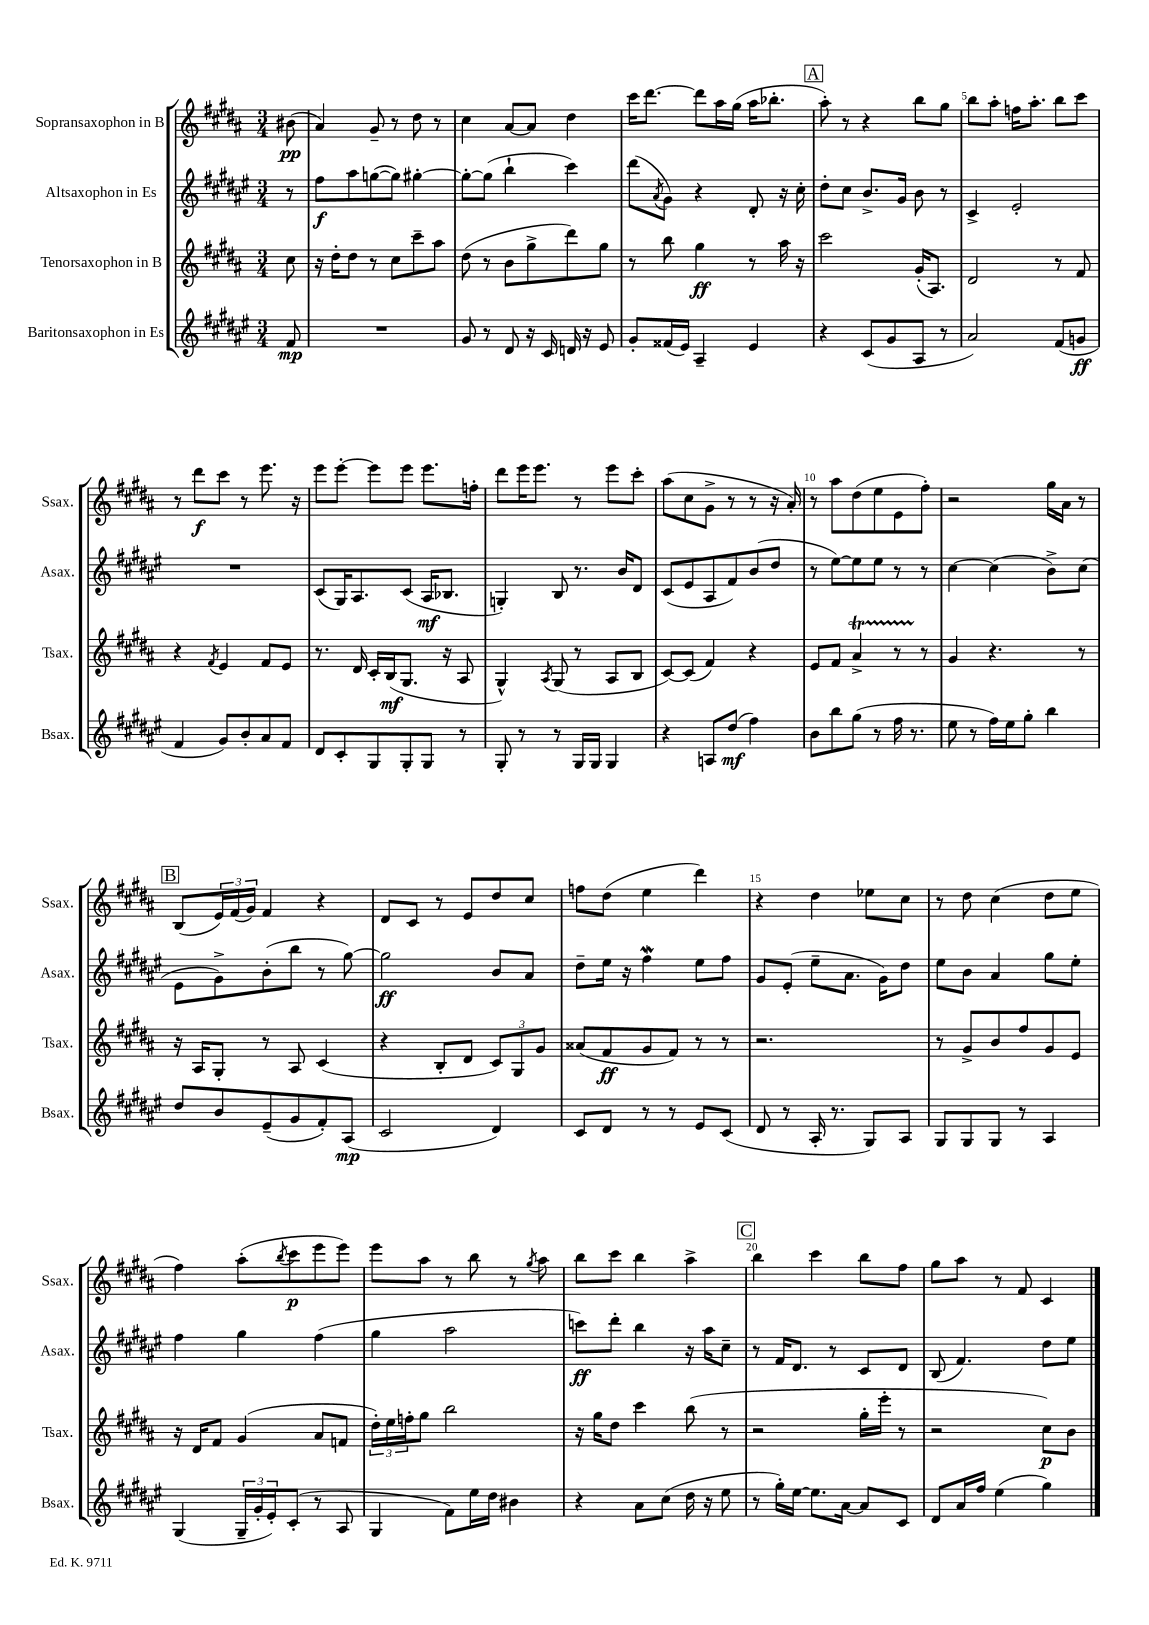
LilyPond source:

<<
\new StaffGroup <<
\new Staff = "s0" \with { instrumentName = "Sopransaxophon in B" shortInstrumentName = "Ssax." } {
    \clef treble \key b \major \numericTimeSignature \time 3/4 \partial 8
    bis'8\pp( |
    ais'4) gis'8-- r8 dis''8 r8 |
    cis''4 ais'8~ ais'8 dis''4 |
    cis'''16 dis'''8.~ dis'''8 ais''16 gis''16( ais''16 bes''8.-. |
    \mark \markup { \box "A" } ais''8-.) r8 r4 b''8 gis''8 |
    b''8 ais''8-. f''16 ais''8.-. b''8 cis'''8 |
    r8 dis'''8\f cis'''8 r8 e'''8. r16 |
    e'''8 e'''8~-. e'''8 e'''8 e'''8. f''16-. |
    dis'''8 e'''16 e'''8. r8 e'''8 cis'''8-. |
    ais''8( cis''8 gis'8-> r8 r8 r16 ais'16-.) |
    r8 ais''8 dis''8( e''8 e'8 fis''8-.) |
    r2 gis''16 ais'16 r8 |
    \mark \markup { \box "B" } b8( \tuplet 3/2 { e'16) fis'16( gis'16) } fis'4 r4 |
    dis'8 cis'8 r8 e'8 dis''8 cis''8 |
    f''8 dis''8( e''4 dis'''4) |
    r4 dis''4 ees''8 cis''8 |
    r8 dis''8 cis''4( dis''8 e''8 |
    fis''4) ais''8-.( \acciaccatura { b''8 } cis'''8\p e'''8 e'''8) |
    e'''8 ais''8 r8 b''8 r8 \acciaccatura { gis''8 } ais''8 |
    b''8 cis'''8 b''4 ais''4-> |
    \mark \markup { \box "C" } b''4 cis'''4 b''8 fis''8 |
    gis''8 ais''8 r8 fis'8 cis'4 \bar "|." |
}
\new Staff = "s1" \with { instrumentName = "Altsaxophon in Es" shortInstrumentName = "Asax." } {
    \clef treble \key fis \major \numericTimeSignature \time 3/4 \partial 8
    r8 |
    fis''8\f ais''8 g''8~( g''8) gis''4~-. |
    gis''8~-. gis''8( b''4-! cis'''4) |
    dis'''8( \acciaccatura { ais'8 } gis'8) r4 dis'8-. r16 cis''16-. |
    \mark \markup { \box "A" } dis''8-. cis''8 b'8.-> gis'16 b'8 r8 |
    cis'4-> eis'2-. |
    R2. |
    cis'8( gis16) ais8. cis'8( ais16\mf bes8. |
    g4-.) b8 r8. b'16 dis'8 |
    cis'8( eis'8 ais8 fis'8) b'8( dis''8 |
    r8 eis''8~) eis''8 eis''8 r8 r8 |
    cis''4~ cis''4( b'8->) cis''8( |
    \mark \markup { \box "B" } eis'8 gis'8->) b'8-.( b''8 r8 gis''8~) |
    gis''2\ff b'8 ais'8 |
    dis''8-- eis''16 r16 fis''4\mordent eis''8 fis''8 |
    gis'8 eis'8-.( eis''8-- ais'8. gis'16) dis''8 |
    eis''8 b'8 ais'4 gis''8 eis''8-. |
    fis''4 gis''4 fis''4( |
    gis''4 ais''2 |
    c'''8\ff) dis'''8-. b''4 r16 ais''16 cis''8-- |
    \mark \markup { \box "C" } r8 fis'16 dis'8. r8 cis'8 dis'8 |
    b8( fis'4.) dis''8 eis''8 \bar "|." |
}
\new Staff = "s2" \with { instrumentName = "Tenorsaxophon in B" shortInstrumentName = "Tsax." } {
    \clef treble \key b \major \numericTimeSignature \time 3/4 \partial 8
    cis''8 |
    r16 dis''16-. dis''8 r8 cis''8 cis'''8-- ais''8 |
    dis''8( r8 b'8 gis''8-> dis'''8) gis''8 |
    r8 b''8 gis''4\ff r8 ais''16 r16 |
    \mark \markup { \box "A" } cis'''2 gis'16-.( ais8.) |
    dis'2 r8 fis'8 |
    r4 \acciaccatura { fis'8 } e'4 fis'8 e'8 |
    r8. dis'16 cis'16-. b16\mf( gis8. r16 ais8 |
    gis4-^) \acciaccatura { ais8 } gis8( r8 ais8 b8 |
    cis'8~) cis'8( fis'4) r4 |
    e'8 fis'8 ais'4->\startTrillSpan r8 r8\stopTrillSpan |
    gis'4 r4. r8 |
    \mark \markup { \box "B" } r16 ais16 gis8-. r8 ais8 cis'4( |
    r4 b8-. dis'8 \tuplet 3/2 { cis'8) gis8 gis'8 } |
    aisis'8( fis'8\ff gis'8 fis'8) r8 r8 |
    r2. |
    r8 gis'8-> b'8 fis''8 gis'8 e'8 |
    r16 dis'16 fis'8 gis'4( ais'8 f'8 |
    \tuplet 3/2 { dis''16-.) e''16 f''16-. } gis''8 b''2 |
    r16 gis''16 dis''8 cis'''4 b''8( r8 |
    \mark \markup { \box "C" } r2 gis''16-. e'''16-. r8 |
    r2 cis''8\p) b'8 \bar "|." |
}
\new Staff = "s3" \with { instrumentName = "Baritonsaxophon in Es" shortInstrumentName = "Bsax." } {
    \clef treble \key fis \major \numericTimeSignature \time 3/4 \partial 8
    fis'8\mp |
    R2. |
    gis'8 r8 dis'8 r16 cis'16 d'16 r16 eis'8 |
    gis'8-. fisis'16( eis'16) ais4-- eis'4 |
    \mark \markup { \box "A" } r4 cis'8( gis'8 ais8 r8 |
    ais'2) fis'8( g'8\ff |
    fis'4 gis'8) b'8-. ais'8 fis'8 |
    dis'8 cis'8-. gis8 gis8-. gis8 r8 |
    gis8-. r8 r8 gis16 gis16 gis4 |
    r4 a8 dis''8\mf( fis''4) |
    b'8 b''8 gis''8( r8 fis''16 r8. |
    eis''8 r8 fis''16) eis''16 gis''8-. b''4 |
    \mark \markup { \box "B" } dis''8 b'8 eis'8--( gis'8 fis'8-.) ais8\mp( |
    cis'2 dis'4) |
    cis'8 dis'8 r8 r8 eis'8 cis'8( |
    dis'8 r8 ais16-. r8. gis8) ais8 |
    gis8 gis8 gis8 r8 ais4 |
    gis4( \tuplet 3/2 { gis16-- gis'16-. eis'16-.) } cis'8-.( r8 ais8 |
    gis4 fis'8) eis''16 dis''16 bis'4 |
    r4 ais'8 cis''8( dis''16 r16 eis''8 |
    \mark \markup { \box "C" } r8 gis''16-.) eis''16~ eis''8. ais'16~ ais'8 cis'8 |
    dis'8 ais'16 fis''16 eis''4( gis''4) \bar "|." |
}
>>
>>
\layout { \context { \Score \override BarNumber.break-visibility = ##(#f #t #t) barNumberVisibility = #(every-nth-bar-number-visible 5) } }
